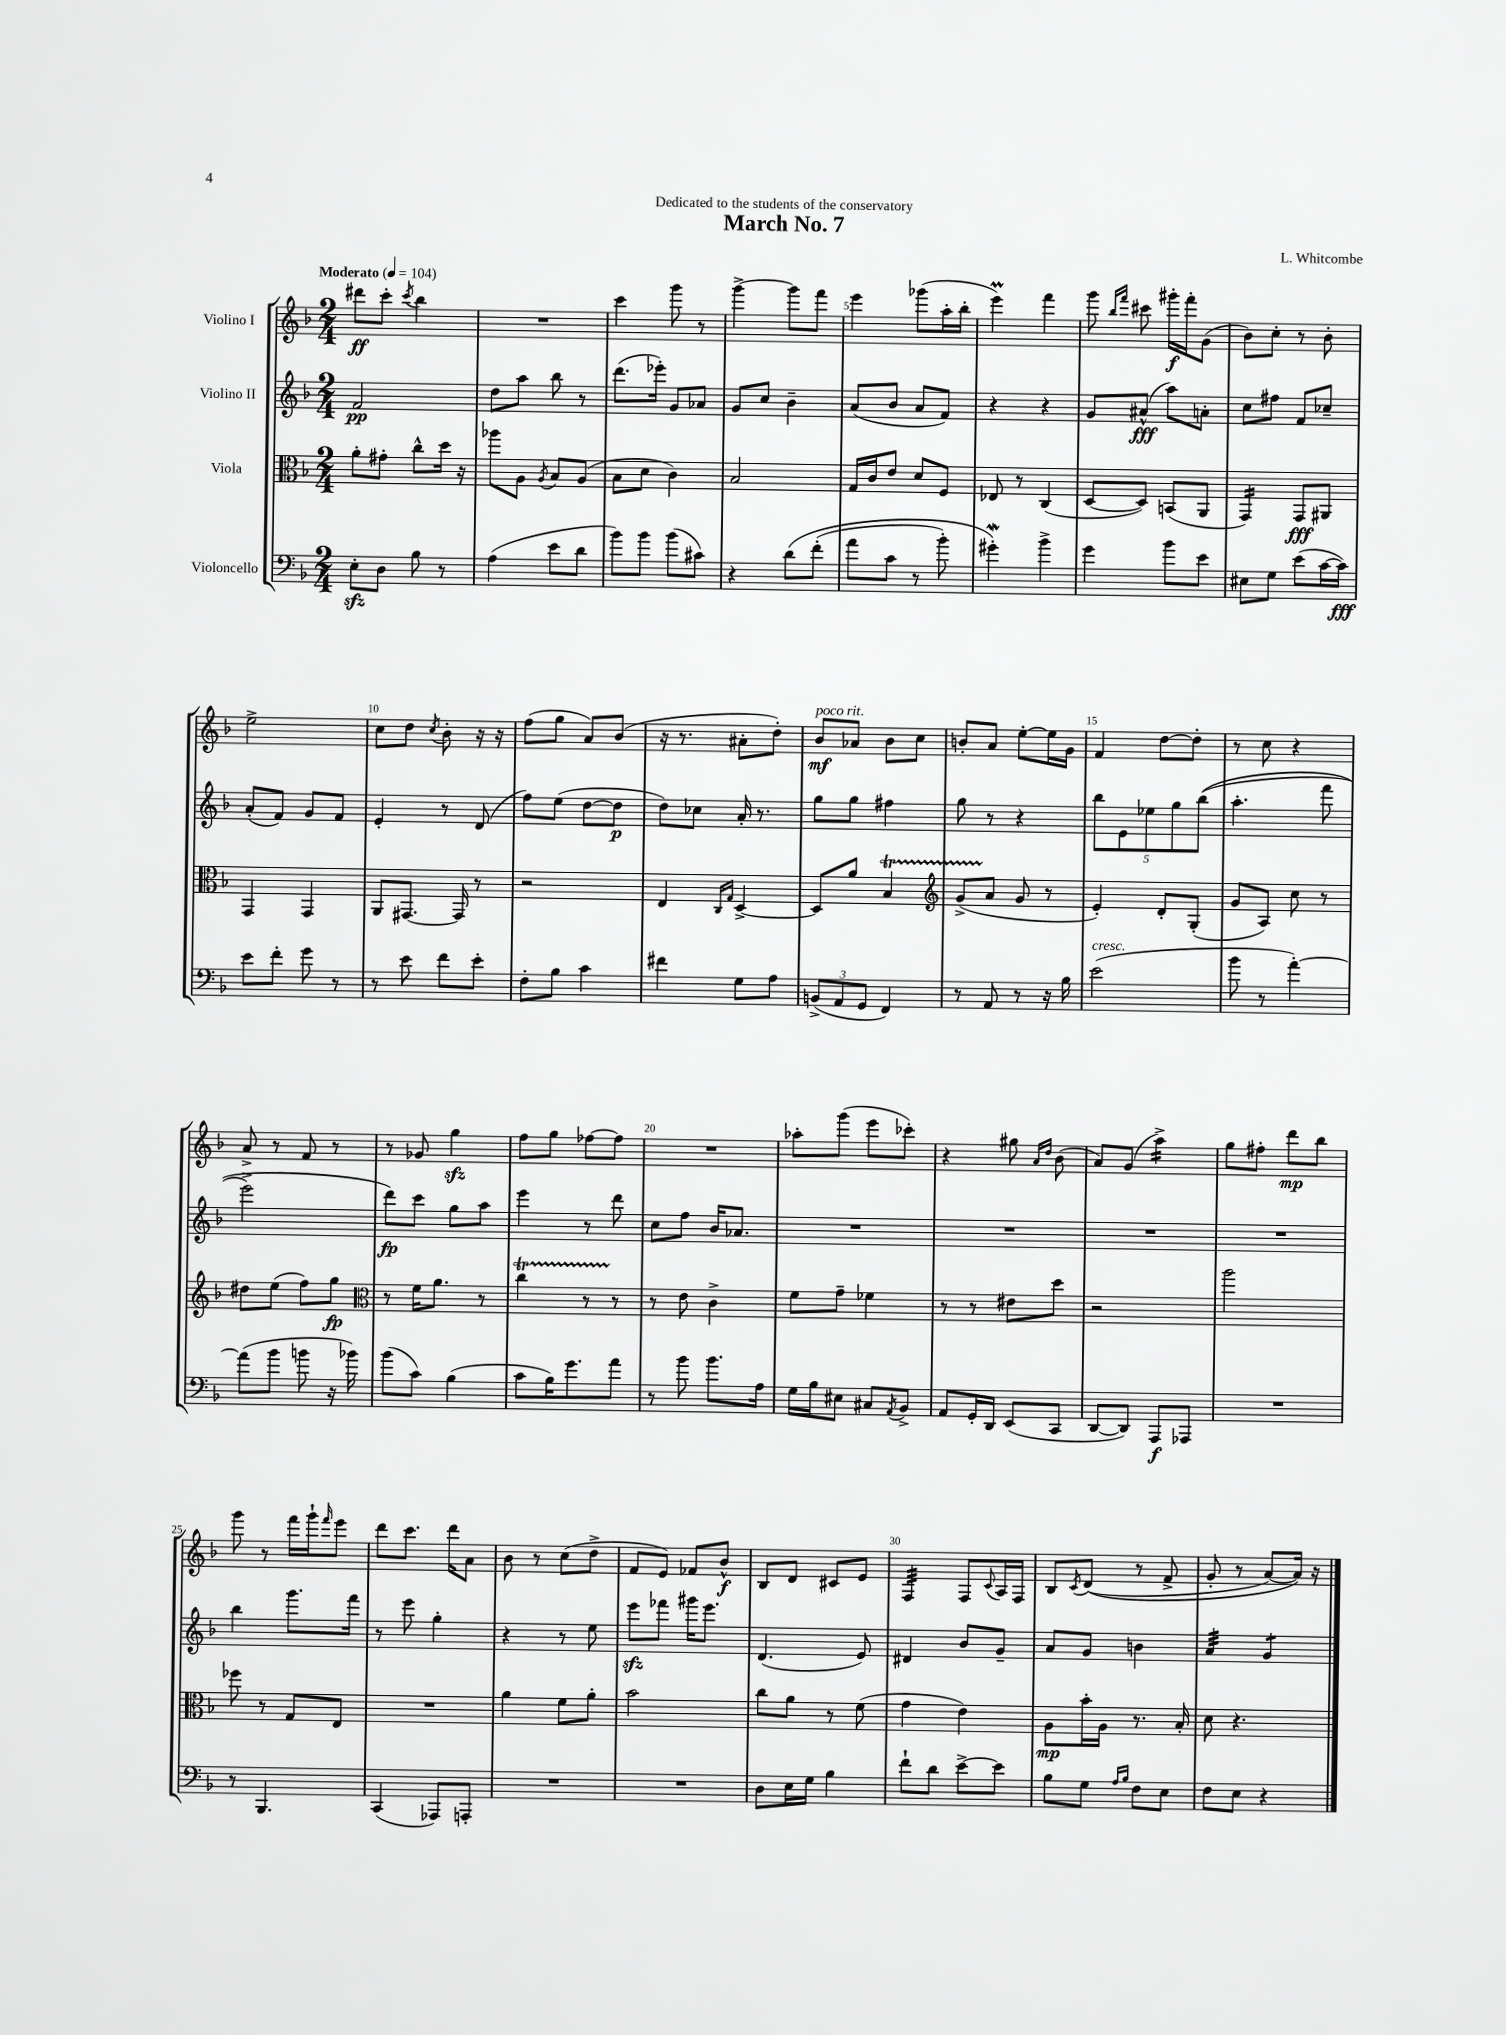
\header { title = "March No. 7" composer = "L. Whitcombe" dedication = "Dedicated to the students of the conservatory" }
<<
\new StaffGroup <<
\new Staff = "s0" \with { instrumentName = "Violino I" } {
    \clef treble \key f \major \numericTimeSignature \time 2/4 \tempo "Moderato" 4 = 104
    dis'''8\ff c'''8-. \acciaccatura { c'''8 } bes''4 |
    R2 |
    c'''4 g'''8 r8 |
    g'''4~-> g'''8 f'''8 |
    e'''4 ges'''8( a''16-. bes''16-. |
    e'''4\prall) f'''4 |
    g'''8 \grace { bes''16 f'''16 } cis'''8 gis'''16-.\f f'''16-. g'8( |
    bes'8) c''8-. r8 bes'8-. |
    e''2-> |
    c''8 d''8 \acciaccatura { c''8 } bes'8-. r16 r16 |
    f''8( g''8 a'8) bes'8( |
    r16 r8. ais'8-. d''8-.) |
    bes'8\mf^\markup { \italic "poco rit." } aes'8 bes'8 c''8 |
    b'8-. a'8 e''8~-. e''16 g'16 |
    f'4 d''8~ d''8-. |
    r8 c''8 r4 |
    a'8-> r8 f'8 r8 |
    r8 ges'8 g''4\sfz |
    f''8 g''8 fes''8~ fes''8 |
    R2 |
    aes''8-. g'''8( e'''8 ces'''8-.) |
    r4 gis''8 \grace { a'16 d''16 } bes'8( |
    a'8) g'8( a''4:16->) |
    g''8 fis''8-. d'''8\mp bes''8 |
    g'''8 r8 f'''16 g'''16-! \grace { f'''16 } e'''8 |
    d'''8 c'''8. d'''16 a'8 |
    bes'8 r8 c''8( d''8-> |
    f'8 e'8) fes'8 bes'8-^\f |
    bes8 d'8 cis'8 e'8 |
    f4:32 f8 \appoggiatura { c'8 } a16 f16 |
    bes8 \acciaccatura { c'8 } d'8(\( r8 f'8-> |
    g'8-. r8 a'8~) a'16\) r16 \bar "|." |
}
\new Staff = "s1" \with { instrumentName = "Violino II" } {
    \clef treble \key f \major \numericTimeSignature \time 2/4
    f'2\pp |
    d''8 a''8 bes''8 r8 |
    d'''8.( ees'''16-.) g'8 aes'8 |
    g'8 c''8 bes'4-- |
    a'8( bes'8 a'8 f'8) |
    r4 r4 |
    g'8 ais'8-^\fff( a''8) a'8-. |
    c''8 fis''8 f'8 ces''8-- |
    a'8-.( f'8) g'8 f'8 |
    e'4-. r8 d'8( |
    f''8) e''8( d''8~ d''8\p |
    d''8) ces''8 a'16-. r8. |
    g''8 g''8 fis''4 |
    g''8 r8 r4 |
    \tuplet 5/4 { bes''8 e'8 ees''8 g''8 bes''8(\( } |
    a''4.-. f'''8 |
    e'''2->) |
    d'''8\fp\) c'''8 g''8 a''8 |
    e'''4 r8 d'''8 |
    c''8 f''8 bes'16 aes'8. |
    R2 |
    R2 |
    R2 |
    R2 |
    bes''4 g'''8. f'''16 |
    r8 e'''8 g''4-. |
    r4 r8 e''8 |
    e'''8\sfz fes'''8 gis'''16 e'''8. |
    d'4.( e'8) |
    dis'4 bes'8 g'8-- |
    a'8 g'8 b'4 |
    a'4:32 g'4:8 \bar "|." |
}
\new Staff = "s2" \with { instrumentName = "Viola" } {
    \clef alto \key f \major \numericTimeSignature \time 2/4
    a'8-. gis'8-. c''8-^ d''16 r16 |
    aes''8 a8 \acciaccatura { a8 } bes8 a8( |
    bes8 d'8 c'4) |
    bes2 |
    g16 c'16 e'8 d'8 f8 |
    ees8 r8 c4( |
    d8~ d8) b,8( a,8 |
    g,4:16) g,8\fff ais,8 |
    g,4 g,4 |
    a,8 gis,8.~ gis,16 r8 |
    r2 |
    e4 \grace { c16 g16 } d4~-> |
    d8 a'8 bes4\startTrillSpan |
    \clef treble g'8->( a'8\stopTrillSpan g'8 r8 |
    e'4-.) d'8-. g8-.( |
    g'8 a8) c''8 r8 |
    dis''8 e''8( f''8) g''8\fp |
    \clef alto r8 f'16 a'8. r8 |
    c''4\startTrillSpan r8 r8\stopTrillSpan |
    r8 e'8 c'4-> |
    f'8 g'8-- fes'4 |
    r8 r8 eis'8 d''8 |
    r2 |
    a''2 |
    fes''8 r8 g8 e8 |
    R2 |
    a'4 f'8 a'8-. |
    bes'2 |
    c''8 a'8 r8 f'8( |
    g'4 e'4) |
    a8\mp bes'16-. a16 r8. bes16-. |
    d'8 r4. \bar "|." |
}
\new Staff = "s3" \with { instrumentName = "Violoncello" } {
    \clef bass \key f \major \numericTimeSignature \time 2/4
    e8-.\sfz d8 bes8 r8 |
    a4( e'8 d'8 |
    bes'8) bes'8 bes'8( cis'8) |
    r4 d'8\( f'8-.( |
    a'8 c'8 r8 bes'8-.) |
    gis'4-.\mordent\) bes'4-> |
    g'4 bes'8 e'8 |
    eis8 g8 e'8( c'16~ c'16\fff) |
    e'8 f'8-. g'8 r8 |
    r8 e'8 f'8 e'8-. |
    f8-. bes8 c'4 |
    fis'4 g8 a8 |
    \tuplet 3/2 { b,8->( a,8 g,8 } f,4) |
    r8 a,8 r8 r16 bes16 |
    e'2^\markup { \italic "cresc." }( |
    bes'8 r8 a'4~-.) |
    a'8( bes'8 b'8 r16 bes'16) |
    bes'8( c'8) bes4( |
    c'8 bes16) g'8. a'8 |
    r8 bes'8 bes'8. a16 |
    g16 bes16 eis8 cis8 \acciaccatura { a,8 } bes,8-> |
    a,8 g,16-. d,16 e,8( c,8 |
    d,8~ d,8) a,,8\f aes,,8 |
    R2 |
    r8 bes,,4. |
    c,4( aes,,8) a,,8-. |
    R2 |
    R2 |
    d8 e16 g16 bes4 |
    f'8-! d'8 e'8~-> e'8 |
    bes8 g8 \grace { a16 bes16 } f8 e8 |
    f8 e8 r4 \bar "|." |
}
>>
>>
\layout { \context { \Score \override BarNumber.break-visibility = ##(#f #t #t) barNumberVisibility = #(every-nth-bar-number-visible 5) } }
